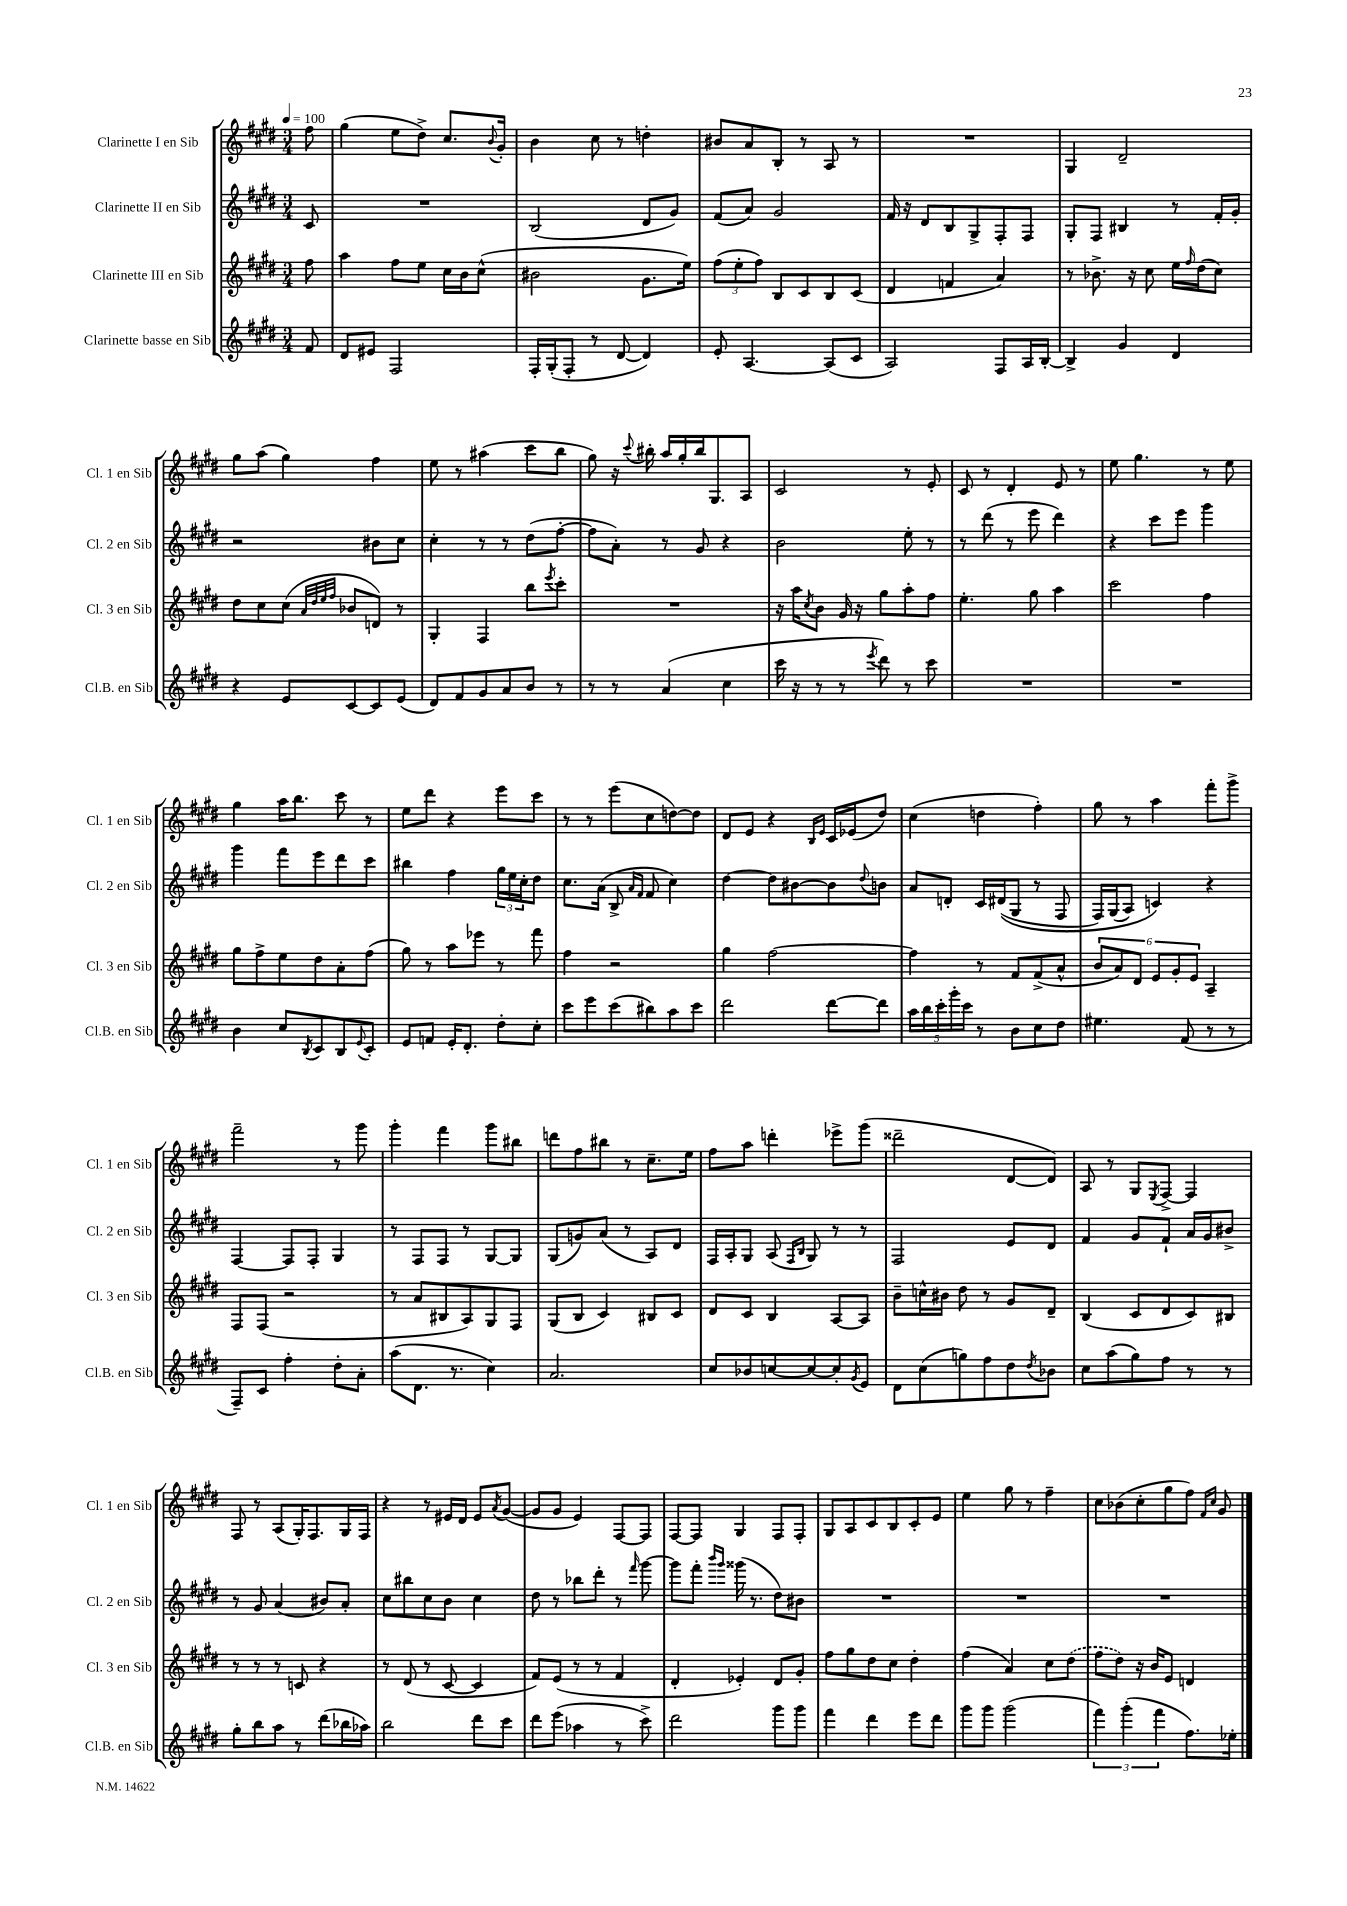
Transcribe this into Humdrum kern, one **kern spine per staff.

**kern	**kern	**kern	**kern
*staff4	*staff3	*staff2	*staff1
*clefG2	*clefG2	*clefG2	*clefG2
*k[f#c#g#d#]	*k[f#c#g#d#]	*k[f#c#g#d#]	*k[f#c#g#d#]
*M3/4	*M3/4	*M3/4	*M3/4
*MM100	*MM100	*MM100	*MM100
8f#	8ff#	8c#	8ff#
=	=	=	=
8d#	4aa	2.r	(4gg#
8e#	.	.	.
2F#	8ff#	.	8ee
.	8ee	.	8dd#^)
.	16cc#	.	8.cc#
.	16b	.	.
.	(8cc#^^	.	.
.	.	.	8qqb
.	.	.	16g#'
=	=	=	=
16F#'	2b#	(2B	4b
(16G#'	.	.	.
8F#'	.	.	.
8r	.	.	8cc#
[8d#	.	.	8r
4d#])	8.g#	8d#	4dd'
.	.	8g#)	.
.	16ee)	.	.
=	=	=	=
8e'	(12ff#	(8f#	8b#
.	12ee'	.	.
[4.A	.	8a)	8a
.	12ff#)	.	.
.	8B	2g#	8B'
.	8c#	.	8r
(8A]	8B	.	8A
8c#	(8c#	.	8r
=	=	=	=
2A)	4d#	16f#	2.r
.	.	16r	.
.	.	8d#	.
.	4f	8B	.
.	.	8G#^	.
8F#	4a)	8F#'	.
16A	.	8F#	.
[16B'	.	.	.
=	=	=	=
4B^]	8r	8G#'	4G#
.	8.b-^	8F#	.
4g#	.	4B#	2d#~
.	16r	.	.
.	8cc#	.	.
4d#	16ee	8r	.
.	16qqff#	.	.
.	(16dd#	.	.
.	8cc#)	16f#'	.
.	.	16g#'	.
=	=	=	=
4r	8dd#	2r	8gg#
.	8cc#	.	(8aa
8e	(8cc#	.	4gg#)
.	32qqa	.	.
.	32qqdd#	.	.
.	32qqee	.	.
.	32qqff#	.	.
[8c#	8b-	.	.
8c#]	8d)	8b#	4ff#
(8e	8r	8cc#	.
=	=	=	=
8d#)	4G#'	4cc#'	8ee
8f#	.	.	8r
8g#	4F#	8r	(4aa#
8a	.	8r	.
8b	8bb	(8dd#	8ccc#
.	8qeee	.	.
8r	8ccc#'	[8ff#'	8bb
=	=	=	=
8r	2.r	8ff#]	8gg#)
8r	.	8a')	16r
.	.	.	8qqccc#
.	.	.	16bb#'
(4a	.	8r	16aa
.	.	.	16gg#'
.	.	8g#	16bb#
.	.	.	8.G#
4cc#	.	4r	.
.	.	.	8A
=	=	=	=
16ccc#	16r	2b	2c#
16r	16aa	.	.
.	8qcc#	.	.
8r	8b	.	.
8r	16g#	.	.
.	16r	.	.
8qeee	.	.	.
8ddd#)	8gg#	.	.
8r	8aa'	8ee'	8r
8ccc#	8ff#	8r	8e'
=	=	=	=
2.r	4.ee'	8r	8c#
.	.	(8ddd#	8r
.	.	8r	4d#'
.	8gg#	8eee	.
.	4aa	4ddd#)	8e
.	.	.	8r
=	=	=	=
2.r	2ccc#	4r	8ee
.	.	.	4.gg#
.	.	8ccc#	.
.	.	8eee	.
.	4ff#	4ggg#	8r
.	.	.	8ee
=	=	=	=
4b	8gg#	4ggg#	4gg#
.	8ff#^	.	.
8cc#	8ee	8fff#	16aa
.	.	.	8.bb
8qB	.	.	.
8c#	8dd#	8eee	.
8B	8a'	8ddd#	8ccc#
8qqe	.	.	.
8c#'	(8ff#	8ccc#	8r
=	=	=	=
8e	8gg#)	4bb#	8ee
8f	8r	.	8ddd#
16e'	8aa	4ff#	4r
8.d#'	.	.	.
.	8eee-	.	.
8dd#'	8r	24gg#	8eee
.	.	24ee	.
.	.	24cc#'	.
8cc#'	8fff#	8dd#	8ccc#
=	=	=	=
8ccc#	4ff#	8.cc#	8r
8eee	.	.	8r
.	.	(16a	.
(8ccc#	2r	8B^	(8eee
.	.	16qqa	.
.	.	16qqf#	.
8bb#)	.	8f#	8cc#
8aa	.	4cc#)	[8dd)
8ccc#	.	.	8dd]
=	=	=	=
2ddd#	4gg#	[4dd#	8d#
.	.	.	8e
.	[2ff#	8dd#]	4r
.	.	[8b#	.
.	.	.	16qqB
.	.	.	16qqe
[8ddd#	.	8b#]	16c#
.	.	.	(16e-
.	.	8qqdd#	.
8ddd#]	.	8b	8dd#)
=	=	=	=
20aa	4ff#]	8a	(4cc#
20bb	.	.	.
20ccc#'	.	.	.
.	.	8d'	.
20ggg#'	.	.	.
20ccc#	.	.	.
8r	8r	16c#	4dd
.	.	&((16d#	.
8b	8f#	8G#	.
8cc#	(8f#^	8r	4ff#')
8dd#	8a^^	8F#	.
=	=	=	=
4.ee#	12b	16F#)	8gg#
.	.	(16G#	.
.	12a)	.	.
.	.	8A)	8r
.	12d#	.	.
.	12e	4c&)	4aa
.	12g#'	.	.
(8f#	.	.	.
.	12e	.	.
8r	4A~	4r	8fff#'
8r	.	.	8ggg#^
=	=	=	=
8F#~)	8F#	[4F#	2fff#~
8c#	(8F#	.	.
4ff#'	2r	8F#]	.
.	.	8F#'	.
8dd#'	.	4G#	8r
8a'	.	.	8ggg#
=	=	=	=
(8aa	8r	8r	4ggg#'
8.d#	8a	8F#	.
.	8B#	8F#	4fff#
8.r	.	.	.
.	8A)	8r	.
4cc#)	8G#	[8G#	8ggg#
.	8F#	8G#]	8bb#
=	=	=	=
2.a	(8G#	(8G#	8ddd
.	8B	8g)	8ff#
.	4c#)	(8a	8bb#
.	.	8r	8r
.	8B#	8A)	8.cc#~
.	8c#	8d#	.
.	.	.	16ee
=	=	=	=
8cc#	8d#	16F#	8ff#
.	.	16A'	.
8b-	8c#	8G#	8aa
[8cc	4B	(8A	4ddd'
.	.	16qqF#	.
.	.	16qqB	.
8cc_	.	8G#)	.
8cc']	[8A	8r	8eee-^
8qg#	.	.	.
8e	8A]	8r	(8ggg#
=	=	=	=
8d#	8b~	2F#	2ddd##~
(8cc#	16cc^^	.	.
.	16b#	.	.
8gg)	8dd#	.	.
8ff#	8r	.	.
8dd#	8g#	8e	[8d#
8qdd#	.	.	.
8b-	8d#~	8d#	8d#])
=	=	=	=
8cc#	(4B	4f#	8A
(8aa	.	.	8r
8gg#)	8c#	8g#	8G#
.	.	.	8qE
8ff#	8d#	8f#`	[8F#^
8r	8c#)	16a	4F#]
.	.	16g#	.
8r	8B#	8b#^	.
=	=	=	=
8gg#'	8r	8r	8F#
8bb	8r	8g#	8r
8aa	8r	(4a	(8A
8r	8c	.	16G#')
.	.	.	8.F#
(8ddd#	4r	8b#)	.
16bb-	.	8a'	16G#
16aa-)	.	.	16F#
=	=	=	=
2bb	8r	8cc#	4r
.	(8d#	8bb#	.
.	8r	8cc#	8r
.	[8c#	8b	16e#
.	.	.	16d#
8ddd#	4c#]	4cc#	8e#
.	.	.	8qa
8ccc#	.	.	([8g#
=	=	=	=
8ddd#	8f#)	8dd#	8g#]
(8eee	(8e	8r	8g#
4aa-	8r	8bb-	4e)
.	8r	8ddd#'	.
8r	4f#	8r	[8F#
.	.	16qqfff#	.
8ccc#^)	.	[8ggg#	8F#]
=	=	=	=
2ddd#	4d#'	8ggg#]	[8F#
.	.	8fff#'	8F#]
.	.	16qqbbb	.
.	.	16qqggg#	.
.	4e-')	(16ggg##	4G#
.	.	8.r	.
8ggg#	8d#	8dd#)	8F#
8ggg#	8g#'	8b#	8F#'
=	=	=	=
4fff#	8ff#	2.r	8G#
.	8gg#	.	8A
4ddd#	8dd#	.	8c#
.	8cc#	.	8B
8eee	4dd#'	.	8c#'
8ddd#	.	.	8e
=	=	=	=
8ggg#	(4ff#	2.r	4ee
8ggg#	.	.	.
(2ggg#	4a)	.	8gg#
.	.	.	8r
.	8cc#	.	4ff#~
.	(8dd#	.	.
=	=	=	=
6fff#)	8ff#	2.r	8cc#
.	8dd#)	.	(8b-
(6ggg#'	.	.	.
.	16r	.	8cc#'
.	16b	.	.
6fff#	.	.	.
.	8e	.	8gg#
8.ff#)	4d	.	8ff#)
.	.	.	16qqf#
.	.	.	16qqcc#
.	.	.	8g#
16ee-'	.	.	.
==	==	==	==
*-	*-	*-	*-
